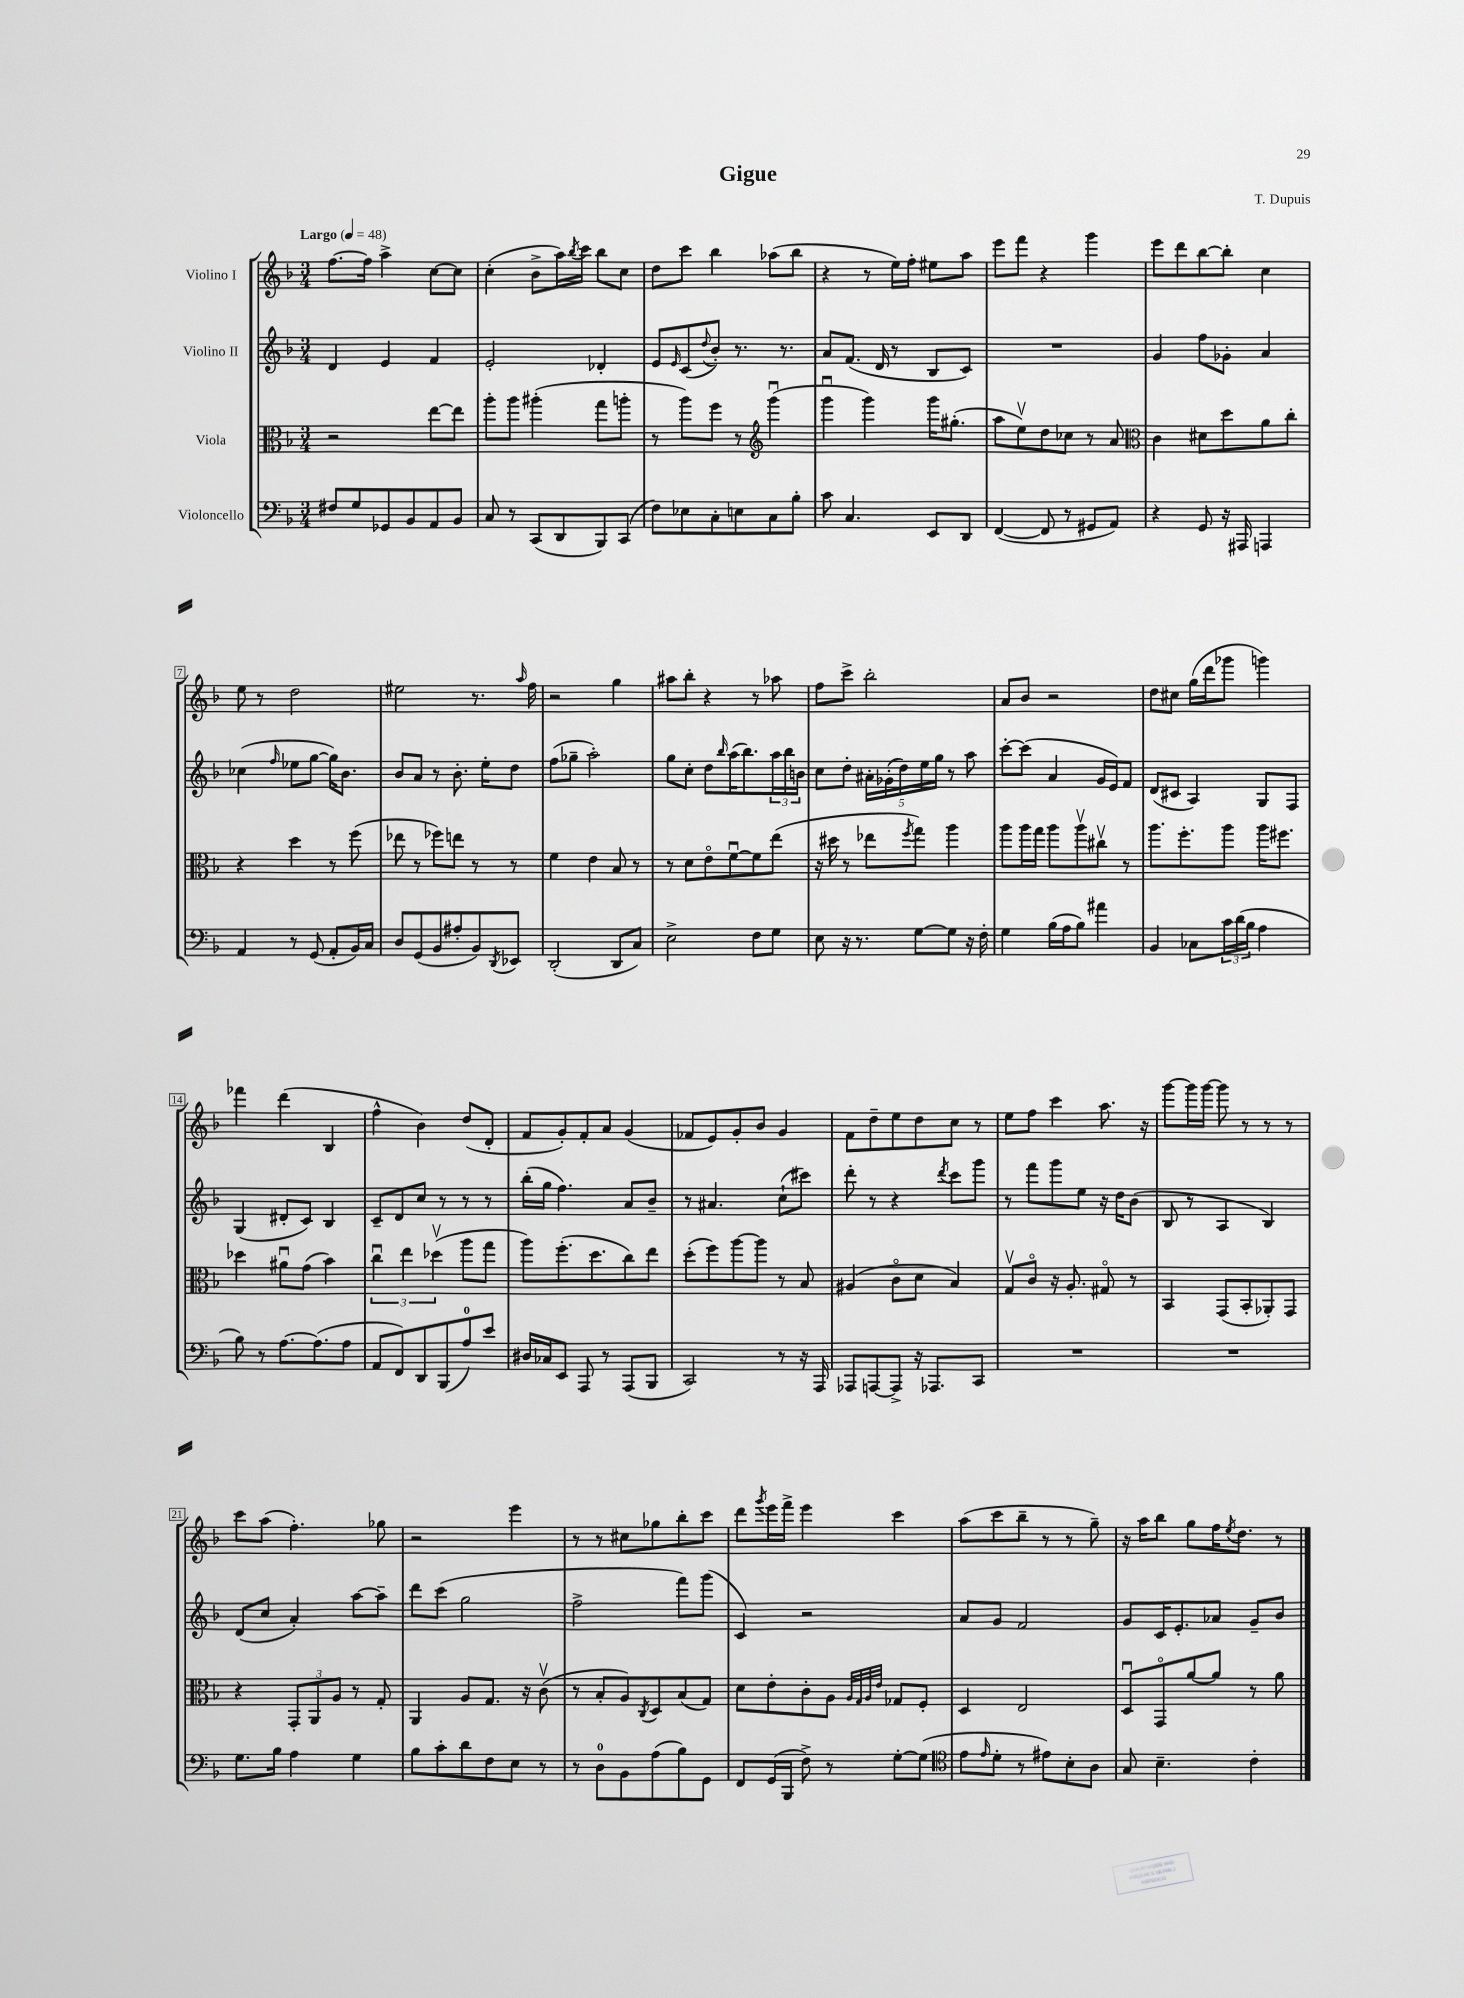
\header { title = "Gigue" composer = "T. Dupuis" }
<<
\new StaffGroup <<
\new Staff = "s0" \with { instrumentName = "Violino I" } {
    \clef treble \key f \major \numericTimeSignature \time 3/4 \tempo "Largo" 4 = 48
    f''8.~ f''16 a''4-> c''8~ c''8 |
    c''4-.( bes'8-> a''16) \acciaccatura { bes''8 } c'''16 bes''8 c''8 |
    d''8 c'''8 bes''4 aes''8( bes''8 |
    r4 r8 e''16) f''16-. eis''8 a''8 |
    e'''8 f'''8 r4 g'''4 |
    e'''8 d'''8 bes''8~ bes''8-. c''4 |
    e''8 r8 d''2 |
    eis''2 r8. \grace { a''16 } f''16 |
    r2 g''4 |
    ais''8 bes''8-. r4 r8 aes''8 |
    f''8 c'''8-> bes''2-. |
    a'8 bes'8 r2 |
    d''8 cis''8 g''16( d'''16 ges'''8 g'''4) |
    fes'''4 d'''4( bes4 |
    f''4-^ bes'4) d''8( d'8-. |
    f'8 g'8-.) f'8-. a'8 g'4( |
    fes'8 e'8) g'8-. bes'8 g'4 |
    f'8 d''8-- e''8 d''8 c''8 r8 |
    e''8 f''8 c'''4 a''8. r16 |
    g'''8~ g'''16 g'''16~ g'''8 r8 r8 r8 |
    c'''8 a''8( f''4.-.) ges''8 |
    r2 e'''4 |
    r8 r8 cis''8 ges''8 bes''8-. c'''8 |
    d'''8 \acciaccatura { g'''8 } e'''16 f'''16-> e'''4 c'''4 |
    a''8( c'''8 bes''8-- r8 r8 g''8--) |
    r16 a''16 bes''8 g''8 f''16 \acciaccatura { e''8 } d''8. r8 \bar "|." |
}
\new Staff = "s1" \with { instrumentName = "Violino II" } {
    \clef treble \key f \major \numericTimeSignature \time 3/4
    d'4 e'4 f'4 |
    e'2-. des'4-. |
    e'8 \grace { e'16 } c'8( \appoggiatura { d''8 } bes'8-.) r8. r8. |
    a'8 f'8.( d'16 r8 bes8 c'8) |
    R2. |
    g'4 f''8 ges'8-. a'4 |
    ces''4( \grace { f''16 } ees''8 g''8~ g''16) bes'8. |
    bes'8 a'8 r8 bes'8.-. e''16-. d''8 |
    f''8( ges''8-- a''2-.) |
    g''8 c''8-. d''8 \grace { bes''16 } a''16( bes''8.) \tuplet 3/2 { a''16 bes''16 b'16 } |
    c''8 d''8-. \tuplet 5/4 { ais'16-. ges'16-.( d''16) e''16 g''16 } r8 a''8 |
    c'''8~-. c'''8( a'4 g'16 e'16) f'8 |
    d'8( cis'8 a4) g8 f8 |
    g4( dis'8-. c'8) bes4 |
    c'8-- d'8 c''8 r8 r8 r8 |
    bes''16-.( g''16 f''4.) a'8 bes'8-- |
    r8 ais'4. c''8-!( cis'''8) |
    d'''8-. r8 r4 \acciaccatura { d'''8 } c'''8 g'''8 |
    r8 f'''8 g'''8 e''8 r16 d''16 bes'8( |
    bes8 r8 a4 bes4) |
    d'8( c''8 a'4-.) a''8~ a''8-- |
    d'''8 c'''8( g''2 |
    f''2-> f'''8) g'''8( |
    c'4) r2 |
    a'8 g'8 f'2 |
    g'8 c'16 e'8.-. aes'8 g'8-- bes'8 \bar "|." |
}
\new Staff = "s2" \with { instrumentName = "Viola" } {
    \clef alto \key f \major \numericTimeSignature \time 3/4
    r2 e''8~ e''8 |
    a''8-. a''8 ais''4-.( g''8 a''8-. |
    r8 a''8) f''8 r8 \clef treble g'''4\downbow( |
    g'''4\downbow g'''4) g'''16 gis''8.-.( |
    a''8 e''8\upbow) d''8 ces''8 r8 a'8 |
    \clef alto c'4 dis'8 d''8 a'8 c''8-. |
    r4 d''4 r8 f''8( |
    ees''8 r8 fes''8) e''8 r8 r8 |
    f'4 e'4 bes8 r8 |
    r8 d'8 e'8\flageolet f'8~\downbow f'8 e''8( |
    r16 dis''16 r8 ees''8 \acciaccatura { f''8 } g''8) a''4 |
    a''8 a''16 g''16 a''8 a''8\upbow cis''8\upbow r8 |
    a''8. f''8.-. a''8 a''16 fis''8. |
    des''4 ais'8\downbow g'8( bes'4) |
    \tuplet 3/2 { c''4\downbow e''4 des''4\upbow( } a''8 g''8 |
    a''8) f''8.-.( d''8. c''8) e''8 |
    d''8-.( f''8) a''8~ a''8 r8 bes8 |
    ais4( c'8\flageolet d'8 bes4) |
    g8\upbow c'8\flageolet r16 a8.-. gis8\flageolet r8 |
    bes,4 g,8( bes,8-. aes,8-.) g,8 |
    r4 \tuplet 3/2 { g,8-. a,8 a8 } r8 g8-. |
    a,4 a8 g8. r16 c'8\upbow( |
    r8 bes8-. a8) \acciaccatura { c8 } d8 bes8( g8) |
    d'8 e'8-. c'8-. a8 \grace { a32 g32 a32 e'32 } ges8 f8-. |
    d4 e2 |
    d8\downbow g,8\flageolet a'8~ a'8 r8 a'8 \bar "|." |
}
\new Staff = "s3" \with { instrumentName = "Violoncello" } {
    \clef bass \key f \major \numericTimeSignature \time 3/4
    fis8 g8 ges,8 bes,8 a,8 bes,8 |
    c8 r8 c,8( d,8 bes,,8) c,8( |
    f8) ees8 c8-. e8 c8 bes8-. |
    c'8 c4. e,8 d,8 |
    f,4~( f,8 r8 gis,8 a,8) |
    r4 g,8 r16 ais,,16 a,,4 |
    a,4 r8 g,8( a,8-. bes,16) c16 |
    d8 g,8( bes,8 ais8-. bes,8) \acciaccatura { d,8 } ees,8 |
    d,2-.( d,8 c8) |
    e2-> f8 g8 |
    e8 r16 r8. g8~ g8 r16 f16-. |
    g4 bes16( a16 bes8) ais'4 |
    bes,4 ces8 \tuplet 3/2 { c'16 d'16( bes16 } a4 |
    bes8) r8 a8.~ a8.( a8 |
    a,8 f,8) d,8 bes,,8( a8-0) e'8 |
    dis16 ces16 e,8 a,,8 r8 a,,8( bes,,8 |
    c,2) r8 r16 a,,16 |
    aes,,8 a,,8~ a,,8-> r16 aes,,8. c,8 |
    R2. |
    R2. |
    g8. bes16 a4 g4 |
    bes8 c'8-. d'8 f8 e8 r8 |
    r8 d8-0 bes,8 a8( bes8) g,8 |
    f,8 g,16( bes,,16 f8->) r8 g8~-. g8( |
    \clef tenor e'8 \grace { e'16 } d'8-. r8 eis'8) bes8-. a8 |
    g8 bes4.-- c'4-. \bar "|." |
}
>>
>>
\layout { \context { \Score \override BarNumber.stencil = #(make-stencil-boxer 0.1 0.3 ly:text-interface::print) } }
